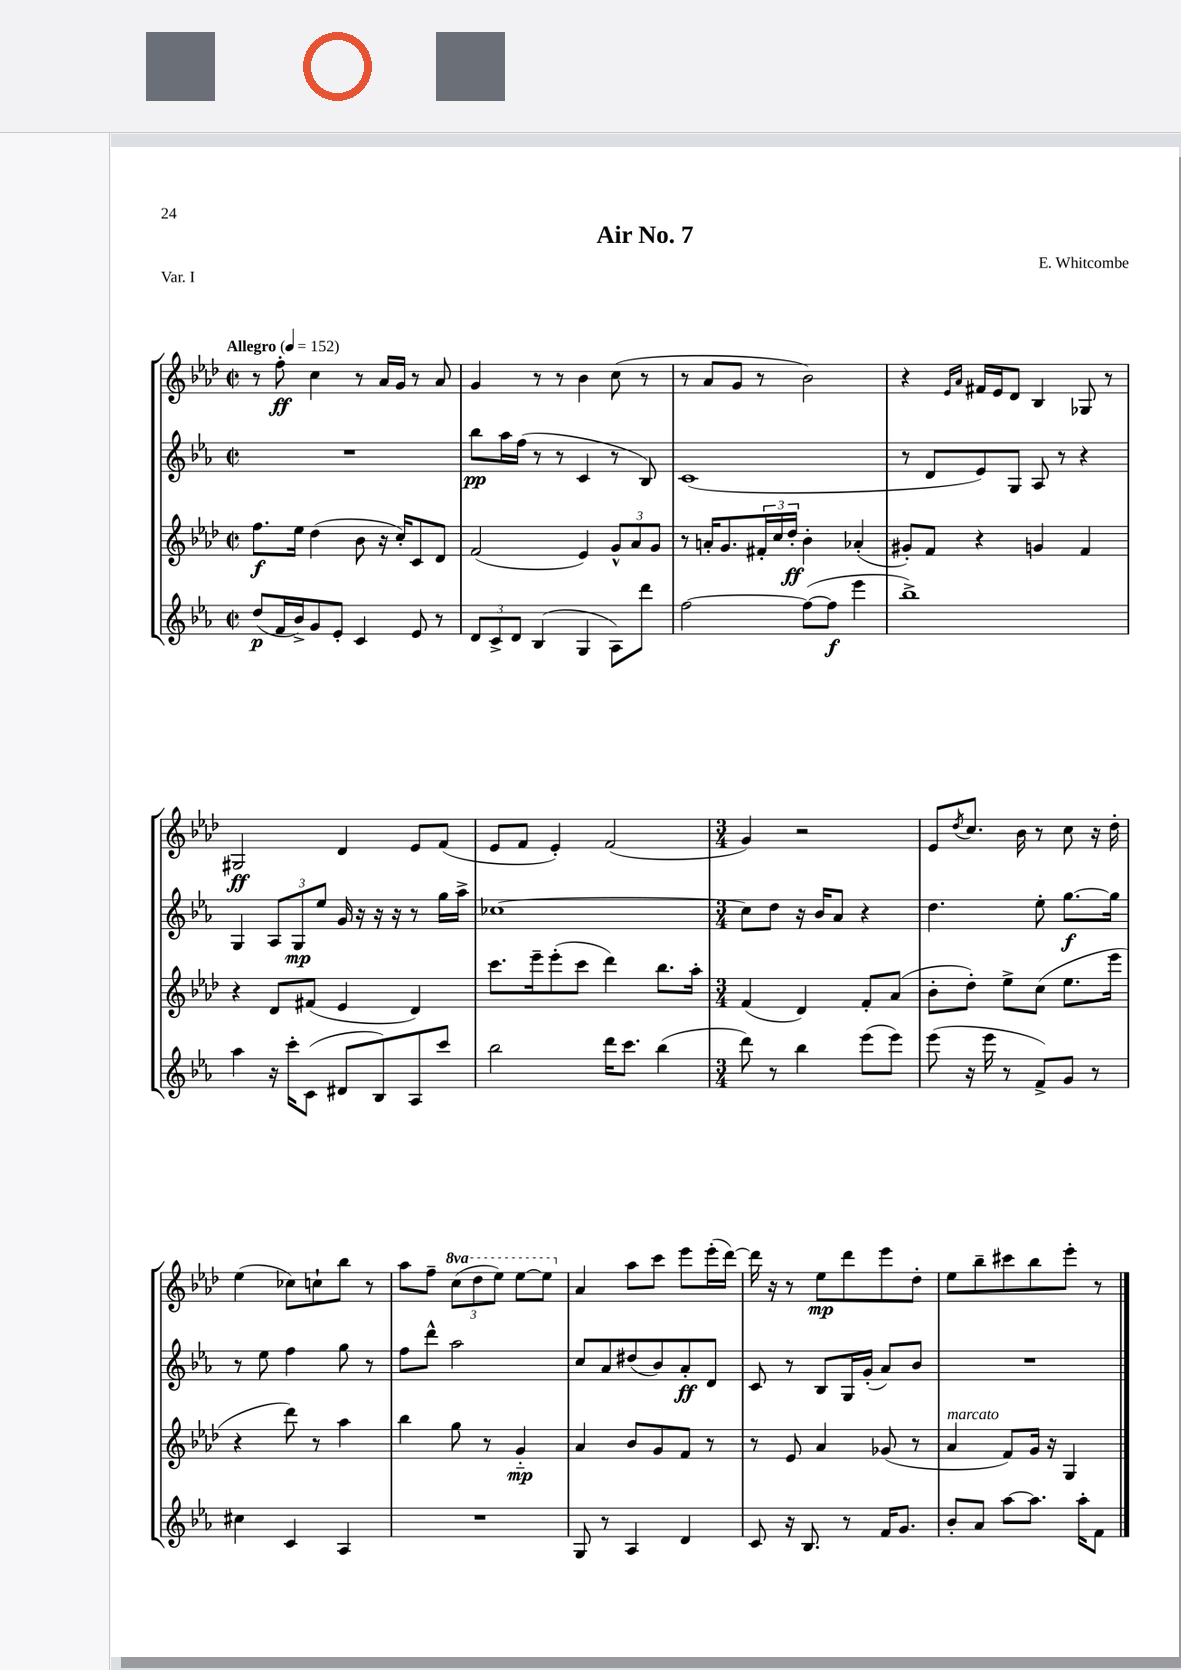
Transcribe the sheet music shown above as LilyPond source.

\header { title = "Air No. 7" composer = "E. Whitcombe" piece = "Var. I" }
<<
\new StaffGroup <<
\new Staff = "s0" {
    \clef treble \key aes \major \defaultTimeSignature \time 2/2 \set Staff.ottavationMarkups = #ottavation-simple-ordinals \tempo "Allegro" 4 = 152
    r8 f''8-.\ff c''4 r8 aes'16 g'16 r8 aes'8 |
    g'4 r8 r8 bes'4 c''8( r8 |
    r8 aes'8 g'8 r8 bes'2) |
    r4 \grace { ees'16 aes'16 } fis'16 ees'16 des'8 bes4 ges8 r8 |
    gis2\ff des'4 ees'8 f'8( |
    ees'8 f'8 ees'4-.) f'2( |
    \numericTimeSignature \time 3/4 g'4) r2 |
    ees'8 \acciaccatura { des''8 } c''8. bes'16 r8 c''8 r16 des''16-. |
    ees''4( ces''8) c''8-! bes''8 r8 |
    aes''8 f''8-- \tuplet 3/2 { \ottava #1 c'''8( des'''8 ees'''8) } ees'''8~ ees'''8 \ottava #0 |
    aes'4 aes''8 c'''8 ees'''8 ees'''16-.( des'''16~) |
    des'''16 r16 r8 ees''8\mp des'''8 ees'''8 des''8-. |
    ees''8 bes''8-- cis'''8 bes''8 ees'''8-. r8 \bar "|." |
}
\new Staff = "s1" {
    \clef treble \key ees \major \defaultTimeSignature \time 2/2
    R1 |
    bes''8\pp aes''16 f''16( r8 r8 c'4 r8 bes8) |
    c'1( |
    r8 d'8 ees'8) g8 aes8 r8 r4 |
    g4 \tuplet 3/2 { aes8 g8\mp ees''8 } g'16 r16 r16 r16 r8 g''16 aes''16-> |
    ces''1~ |
    \numericTimeSignature \time 3/4 ces''8 d''8 r16 bes'16 aes'8 r4 |
    d''4. ees''8-. g''8.~\f g''16 |
    r8 ees''8 f''4 g''8 r8 |
    f''8 d'''8-^ aes''2 |
    c''8 aes'8 dis''8( bes'8) aes'8-.\ff d'8 |
    c'8 r8 bes8 g16 g'16-.( aes'8) bes'8 |
    R2. \bar "|." |
}
\new Staff = "s2" {
    \clef treble \key aes \major \defaultTimeSignature \time 2/2
    f''8.\f ees''16 des''4( bes'8 r16 c''16-.) c'8 des'8 |
    f'2( ees'4) \tuplet 3/2 { g'8-^ aes'8 g'8 } |
    r8 a'16-. g'8. \tuplet 3/2 { fis'16-. c''16 des''16-.\ff } bes'4-. aes'4-.( |
    gis'8-.) f'8 r4 g'4 f'4 |
    r4 des'8 fis'8( ees'4 des'4) |
    c'''8. ees'''16-- ees'''8-.( c'''8 des'''4) bes''8. aes''16-. |
    \numericTimeSignature \time 3/4 f'4( des'4) f'8-. aes'8( |
    bes'8-. des''8-.) ees''8-> c''8( ees''8. ees'''16 |
    r4 des'''8) r8 aes''4 |
    bes''4 g''8 r8 g'4-_\mp |
    aes'4 bes'8 g'8 f'8 r8 |
    r8 ees'8 aes'4 ges'8( r8 |
    aes'4^\markup { \italic "marcato" } f'8) g'16 r16 g4 \bar "|." |
}
\new Staff = "s3" {
    \clef treble \key ees \major \defaultTimeSignature \time 2/2
    d''8\p( f'16 bes'16->) g'8 ees'8-. c'4 ees'8 r8 |
    \tuplet 3/2 { d'8 c'8-> d'8 } bes4( g4 aes8) d'''8 |
    f''2~ f''8~( f''8\f ees'''4 |
    bes''1->) |
    aes''4 r16 c'''16-. c'8( dis'8 bes8) aes8 c'''8 |
    bes''2 d'''16 c'''8. bes''4( |
    \numericTimeSignature \time 3/4 d'''8) r8 bes''4 ees'''8( ees'''8) |
    ees'''8( r16 ees'''16 r8 f'8->) g'8 r8 |
    cis''4 c'4 aes4 |
    R2. |
    g8 r8 aes4 d'4 |
    c'8 r16 bes8. r8 f'16 g'8. |
    bes'8-. aes'8 aes''8~ aes''8. aes''16-. f'8 \bar "|." |
}
>>
>>
\layout { \context { \Score \remove "Bar_number_engraver" } }
